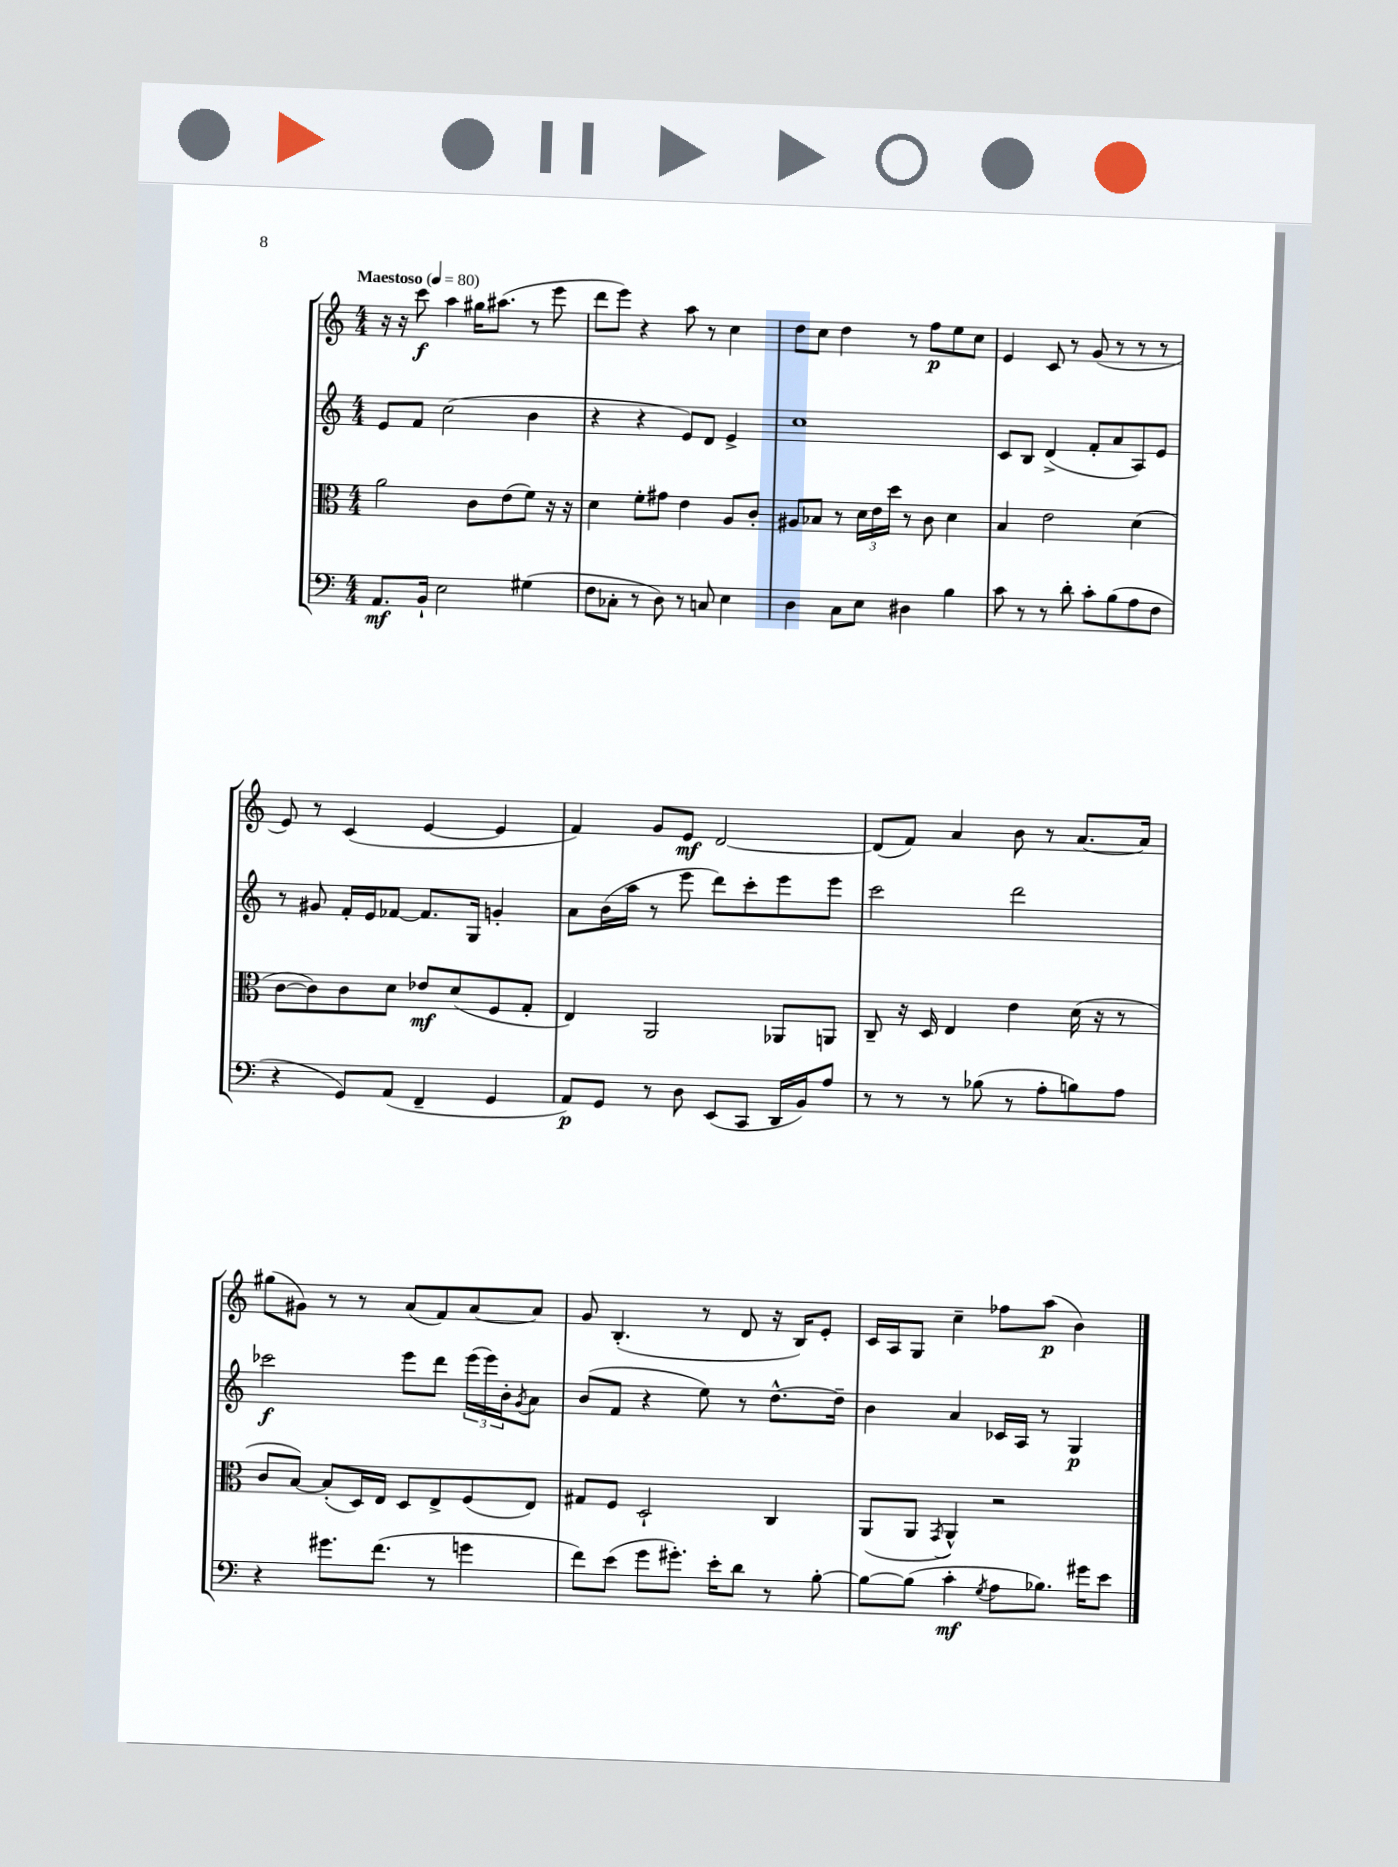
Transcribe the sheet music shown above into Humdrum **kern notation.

**kern	**dynam	**kern	**dynam	**kern	**dynam	**kern	**dynam
*part4	*part4	*part3	*part3	*part2	*part2	*part1	*part1
*staff4	*staff4	*staff3	*staff3	*staff2	*staff2	*staff1	*staff1
*clefF4	*	*clefC3	*	*clefG2	*	*clefG2	*
*k[]	*	*k[]	*	*k[]	*	*k[]	*
*M4/4	*	*M4/4	*	*M4/4	*	*M4/4	*
*MM80	*	*MM80	*	*MM80	*	*MM80	*
=1	=1	=1	=1	=1	=1	=1	=1
!	!	!	!	!	!	!LO:TX:a:B:t=Maestoso	!
8.AA/L	mf	2a\	.	8e/L	.	16r	.
.	.	.	.	.	.	16r	.
.	.	.	.	8f/J	.	8ccc\	f
16BB`/Jk	.	.	.	.	.	.	.
2E\	.	.	.	(2cc\	.	4aa\	.
.	.	8c\L	.	.	.	16gg#X\KL	.
.	.	.	.	.	.	(8.aa#X\J	.
.	.	(8e\	.	.	.	.	.
(4G#X\	.	8f\J)	.	4b\	.	8r	.
.	.	16r	.	.	.	8eee\	.
.	.	16r	.	.	.	.	.
=2	=2	=2	=2	=2	=2	=2	=2
8F\L	.	4d\	.	4r	.	8ddd\L	.
8C-X'\J	.	.	.	.	.	8eee\J)	.
8r	.	8f'\L	.	4r	.	4r	.
8D\)	.	8g#X\J	.	.	.	.	.
8r	.	4e\	.	8e/L)	.	8aa\	.
8Cn/	.	.	.	8d/J	.	8r	.
4E\	.	8A/L	.	4e^/	.	4cc\	.
.	.	8c'/J	.	.	.	.	.
=3	=3	=3	=3	=3	=3	=3	=3
4D\	.	8A#X/L	.	1cc	.	8dd\L	.
.	.	8B-X/J	.	.	.	8cc\J	.
8C\L	.	8r	.	.	.	4dd\	.
8E\J	.	24d\LL	.	.	.	.	.
.	.	24e\	.	.	.	.	.
.	.	24dd\JJ	.	.	.	.	.
4D#X\	.	8r	.	.	.	8r	.
.	.	8c\	.	.	.	8ff\L	p
4B\	.	4d\	.	.	.	8ee\	.
.	.	.	.	.	.	8cc\J	.
=4	=4	=4	=4	=4	=4	=4	=4
8c\	.	4B/	.	8c/L	.	4e/	.
8r	.	.	.	8B/J	.	.	.
8r	.	2e\	.	(4d^/	.	8c/	.
8d'\	.	.	.	.	.	8r	.
8c'\L	.	.	.	8f'/L	.	(8g/	.
(8B\	.	.	.	8a/	.	8r	.
8A\	.	(4d\	.	8A/)	.	8r	.
8F\J	.	.	.	8e/J	.	8r	.
!!LO:LB:g=z
=5	=5	=5	=5	=5	=5	=5	=5
4r	.	[8c\L	.	8r	.	8e/)	.
.	.	8c\])	.	8g#X/	.	8r	.
8GG/L)	.	8c\	.	16f'/LL	.	(4c/	.
.	.	.	.	16e/J	.	.	.
(8AA/J	.	8d\J	.	[8f-X/J	.	.	.
4FF~/	.	8e-X/L	mf	8.f-/L]	.	[4e/	.
.	.	(8d/	.	.	.	.	.
.	.	.	.	16G/Jk	.	.	.
4GG/	.	8F/	.	4gn'/	.	4e/]	.
.	.	8G'/J	.	.	.	.	.
=6	=6	=6	=6	=6	=6	=6	=6
8AA/L)	p	4E/)	.	8a\L	.	4f/)	.
8GG/J	.	.	.	(16b\L	.	.	.
.	.	.	.	16aa\JJ	.	.	.
8r	.	2AA/	.	8r	.	8g/L	.
8D\	.	.	.	8eee\	.	8e/J	mf
(8EE/L	.	.	.	8ddd\L)	.	[2d/	.
8CC/J	.	.	.	8ccc'\	.	.	.
16DD/LL	.	8AA-X/L	.	8eee\	.	.	.
16BB/J)	.	.	.	.	.	.	.
8A/J	.	8AAn/J	.	8eee\J	.	.	.
=7	=7	=7	=7	=7	=7	=7	=7
8r	.	8C~/	.	2ccc\	.	(8d/L]	.
8r	.	16r	.	.	.	8f/J)	.
.	.	16D/	.	.	.	.	.
8r	.	4E/	.	.	.	4a/	.
(8B-X\	.	.	.	.	.	.	.
8r	.	4e\	.	2ddd\	.	8b\	.
8A'\L	.	.	.	.	.	8r	.
8Bn\)	.	(16d\	.	.	.	[8.a/L	.
.	.	16r	.	.	.	.	.
8A\J	.	8r	.	.	.	.	.
.	.	.	.	.	.	16a/Jk]	.
!!LO:LB:g=z
=8	=8	=8	=8	=8	=8	=8	=8
4r	.	8c/L	.	2ccc-X\	f	(8gg#X\L	.
.	.	[8B/J)	.	.	.	8g#X\J)	.
8.g#X\L	.	(8B'/L]	.	.	.	8r	.
.	.	16D/L)	.	.	.	8r	.
(8.f\J	.	16E/JJ	.	.	.	.	.
.	.	8D/L	.	8eee\L	.	(8a/L	.
8r	.	8E^/	.	8ddd\J	.	8f/)	.
4gn\	.	(8F/	.	(24eee\LL	.	[8a/	.
.	.	.	.	24eee\)	.	.	.
.	.	.	.	24b'\J	.	.	.
.	.	.	.	8qg/	.	.	.
.	.	8E/J)	.	8a\J	.	8a/J]	.
=9	=9	=9	=9	=9	=9	=9	=9
8f\L)	.	8G#X/L	.	(8b/L	.	8g/	.
(8e\J	.	8F/J	.	8f/J	.	(4.B'/	.
8g\L	.	2D`/	.	4r	.	.	.
8.g#X'\J)	.	.	.	.	.	.	.
.	.	.	.	8ee\)	.	8r	.
16e'\KL	.	.	.	.	.	.	.
8d\J	.	.	.	8r	.	8d/	.
8r	.	4C/	.	[8.dd^^\L	.	16r	.
.	.	.	.	.	.	16B/KL)	.
[8B'\	.	.	.	.	.	8e'/J	.
.	.	.	.	16dd~\Jk]	.	.	.
=10	=10	=10	=10	=10	=10	=10	=10
8B\L_	.	(8AA/L	.	4b\	.	16c/LL	.
.	.	.	.	.	.	16A/J	.
(8B\J]	.	8AA/J	.	.	.	8G/J	.
.	.	8qGG/	.	.	.	.	.
4c'\	mf	4AA^^/)	.	4a/	.	4cc~\	.
8qG/	.	.	.	.	.	.	.
8A\L	.	2r	.	16c-X/LL	.	8ff-X\L	.
.	.	.	.	16A/JJ	.	.	.
8.B-X\J)	.	.	.	8r	.	(8aa\J	p
.	.	.	.	4G/	p	4b\)	.
16g#X\KL	.	.	.	.	.	.	.
8e\J	.	.	.	.	.	.	.
==	==	==	==	==	==	==	==
*-	*-	*-	*-	*-	*-	*-	*-
